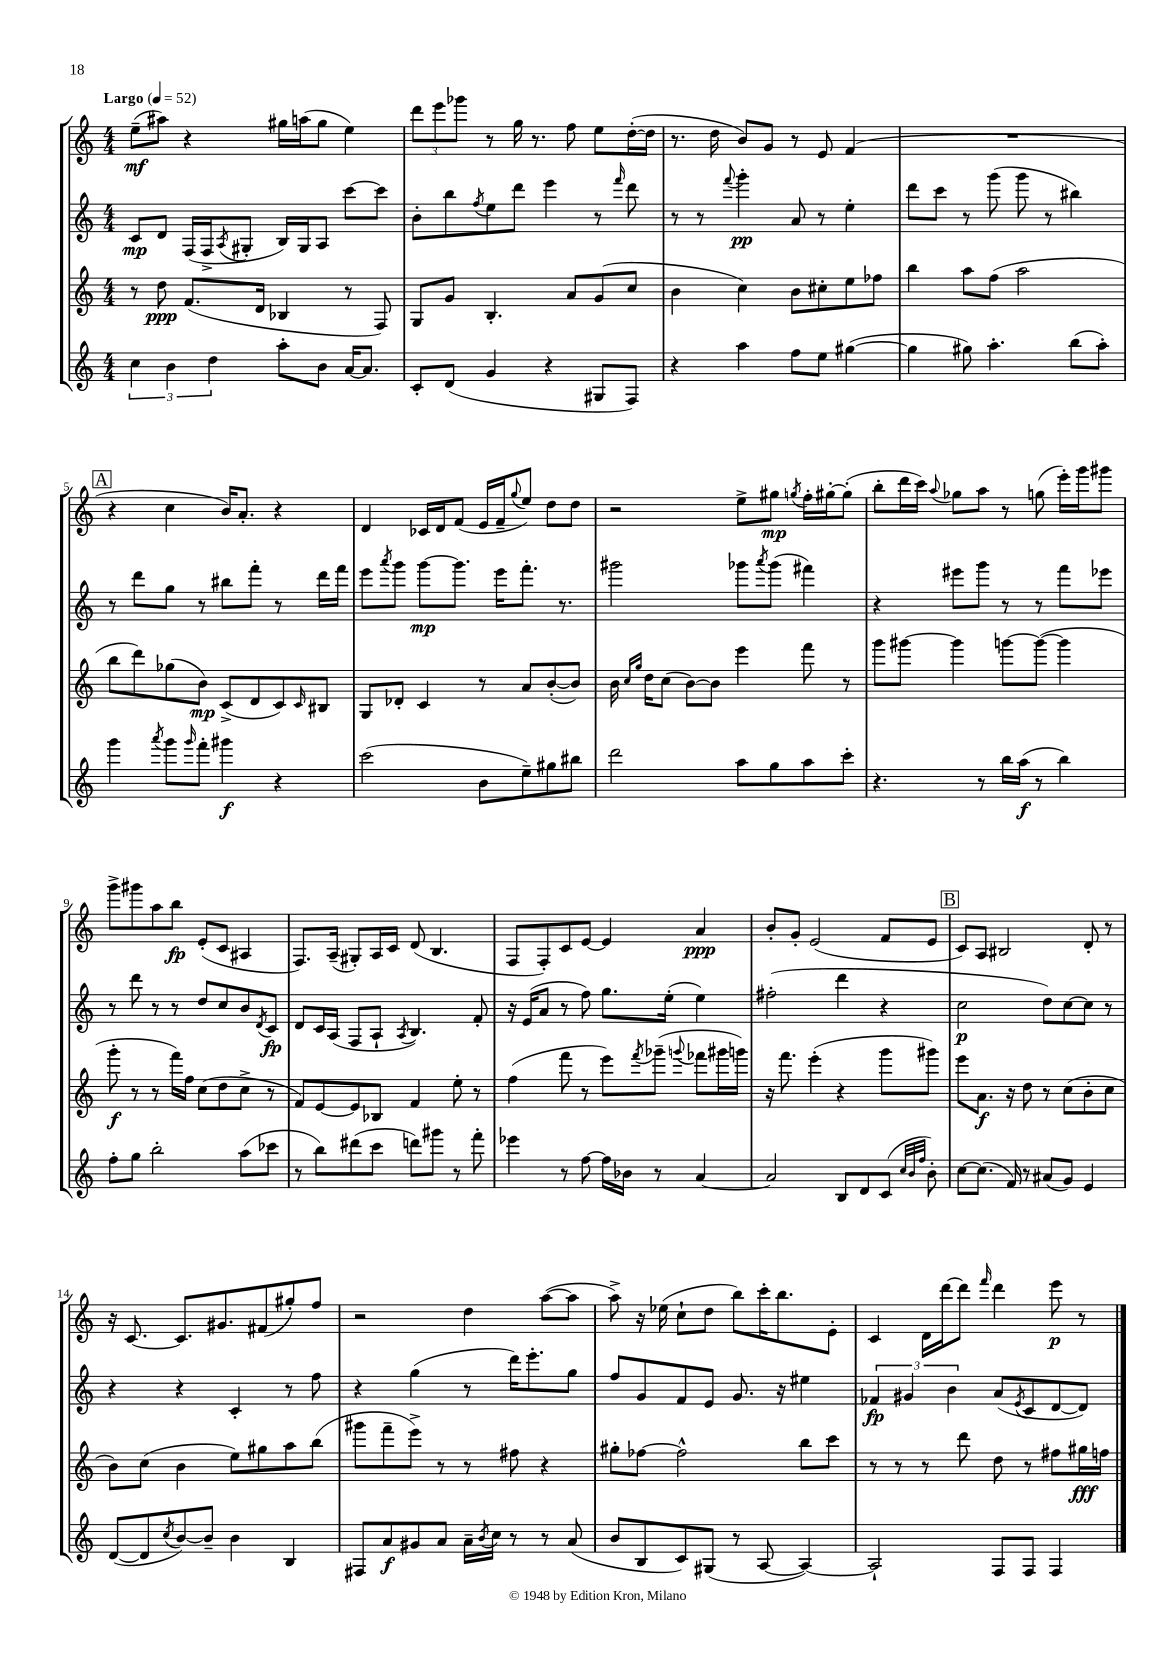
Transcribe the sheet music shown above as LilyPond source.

<<
\new StaffGroup <<
\new Staff = "s0" {
    \clef treble \key c \major \numericTimeSignature \time 4/4 \tempo "Largo" 4 = 52
    e''8--\mf( ais''8) r4 gis''16 a''16( gis''8 e''4) |
    \tuplet 3/2 { d'''8 e'''8 ges'''8 } r8 g''16 r8. f''8 e''8 d''16~-.( d''16 |
    r8. d''16 b'8) g'8 r8 e'8 f'4( |
    R1 |
    \mark \markup { \box "A" } r4 c''4 b'16) a'8.-. r4 |
    d'4 ces'16 d'16 f'8( e'16 f'16-- \appoggiatura { g''8 } e''8) d''8 d''8 |
    r2 e''8-> gis''8\mp \acciaccatura { g''8 } f''16-. gis''16~-. gis''8-.( |
    b''8-. d'''16 c'''16) \appoggiatura { a''8 } ges''8 a''8 r8 g''8( e'''16-.) g'''16 gis'''8 |
    g'''8-> gis'''8 a''8 b''8\fp e'8-.( c'8 ais4 |
    f8.) a16--( gis8-.) a16 c'16 d'8( b4. |
    f8 f8-.) c'8 e'8~ e'4 a'4\ppp |
    b'8-. g'8-. e'2( f'8 e'8 |
    \mark \markup { \box "B" } c'8) a8 bis2 d'8-. r8 |
    r16 c'8.~ c'8. gis'8. fis'8( gis''8-.) f''8 |
    r2 d''4 a''8~( a''8 |
    a''8->) r16 ees''16( c''8-! d''8 b''8) c'''16-. b''8. e'8-. |
    c'4 d'16 d'''16~ d'''8 \grace { f'''16 } d'''4 e'''8\p r8 \bar "|." |
}
\new Staff = "s1" {
    \clef treble \key c \major \numericTimeSignature \time 4/4
    c'8\mp d'8 f16( f16-> \acciaccatura { a8 } gis8-. b16) gis16 a8 c'''8~ c'''8 |
    b'8-. b''8 \acciaccatura { f''8 } e''8 d'''8 e'''4 r8 \grace { f'''16 } d'''8 |
    r8 r8 \appoggiatura { f'''8 } g'''4-.\pp a'8 r8 e''4-. |
    d'''8 c'''8 r8 g'''8( g'''8 r8 bis''4) |
    \mark \markup { \box "A" } r8 d'''8 g''8 r8 bis''8 f'''8-. r8 d'''16 f'''16 |
    e'''8 \acciaccatura { a'''8 } g'''8 g'''8~\mp g'''8. e'''16 f'''8.-. r8. |
    gis'''2 ges'''8 \acciaccatura { a'''8 } ges'''8( fis'''4) |
    r4 eis'''8 g'''8 r8 r8 f'''8 ees'''8 |
    r8 d'''8 r8 r8 d''8 c''8 b'8 \acciaccatura { d'8 } c'8\fp |
    d'8 c'16 a16( f8 a8-! \acciaccatura { a8 } b4.) f'8-. |
    r16 e'16( a'8 r8 f''8) g''8. e''16-.( e''4) |
    fis''2-.( d'''4 r4 |
    \mark \markup { \box "B" } c''2\p d''8) c''8~ c''8 r8 |
    r4 r4 c'4-. r8 f''8 |
    r4 g''4( r8 d'''16) e'''8.-. g''8 |
    f''8 g'8 f'8 e'8 g'8. r16 eis''4 |
    \tuplet 3/2 { fes'4\fp gis'4 b'4 } a'8( \acciaccatura { e'8 } c'8 d'8~ d'8) \bar "|." |
}
\new Staff = "s2" {
    \clef treble \key c \major \numericTimeSignature \time 4/4
    r8 d''8\ppp f'8.( d'16 bes4 r8 f8) |
    g8 g'8 b4.-. a'8 g'8( c''8 |
    b'4 c''4) b'8 cis''8-. e''8 fes''8 |
    b''4 a''8 f''8( a''2 |
    \mark \markup { \box "A" } b''8 d'''8) ges''8( b'8\mp) c'8->( d'8 c'8) \grace { c'16 } bis8 |
    g8 des'8-. c'4 r8 a'8 b'8~-.( b'8) |
    b'16 \grace { c''16 g''16 } d''16 c''8( b'8~) b'8 e'''4 f'''8 r8 |
    g'''8 gis'''8~ gis'''4 g'''8~ g'''8~( g'''4 |
    g'''8-.\f r8 r8 f'''16) f''16 c''8( d''8 c''8-> r8 |
    f'8) e'8~ e'8 bes8 f'4 e''8-. r8 |
    f''4( f'''8 r8 e'''8) \acciaccatura { f'''8 } ges'''8--( \appoggiatura { g'''8 } fes'''8 gis'''16 g'''16) |
    r16 f'''8. e'''4-.( r4 g'''8 gis'''8) |
    \mark \markup { \box "B" } e'''8 a'8.\f r16 d''8 r8 c''8( b'8-. c''8 |
    b'8) c''8( b'4 e''8) gis''8 a''8 b''8( |
    gis'''8 f'''8-- e'''8->) r8 r8 fis''8 r4 |
    gis''8-. fes''8~ fes''2-^ b''8 c'''8 |
    r8 r8 r8 d'''8 d''8 r8 fis''8 gis''16\fff f''16 \bar "|." |
}
\new Staff = "s3" {
    \clef treble \key c \major \numericTimeSignature \time 4/4
    \tuplet 3/2 { c''4 b'4 d''4 } a''8-. b'8 a'16~ a'8. |
    c'8-. d'8( g'4 r4 gis8 f8) |
    r4 a''4 f''8 e''8 gis''4~( |
    gis''4 gis''8) a''4.-. b''8( a''8-.) |
    \mark \markup { \box "A" } g'''4 \acciaccatura { a'''8 } g'''8 \grace { g'''16 } f'''8-. gis'''4\f r4 |
    c'''2( b'8 e''8--) gis''8 bis''8 |
    d'''2 a''8 g''8 a''8 c'''8-. |
    r4. r8 b''16 a''16\f( r8 b''4) |
    f''8-. g''8 b''2-. a''8( ces'''8 |
    r8 b''8) dis'''8( c'''8 d'''8) gis'''8 r8 f'''8-. |
    ees'''4 r8 f''8~ f''16 bes'16 r8 a'4~ |
    a'2 b8 d'8 c'8( \grace { c''32 b'32 f''32 } b'8-.) |
    \mark \markup { \box "B" } c''8~ c''8.( f'16) r8 ais'8( g'8) e'4 |
    d'8~( d'8 \acciaccatura { c''8 } b'8~) b'8-- b'4 b4 |
    fis8 a'8\f gis'8 a'8 a'16-- \acciaccatura { b'8 } c''16 r8 r8 a'8( |
    b'8 b8 c'8) gis8( r8 a8~ a4~) |
    a2-! f8 f8 f4 \bar "|." |
}
>>
>>
